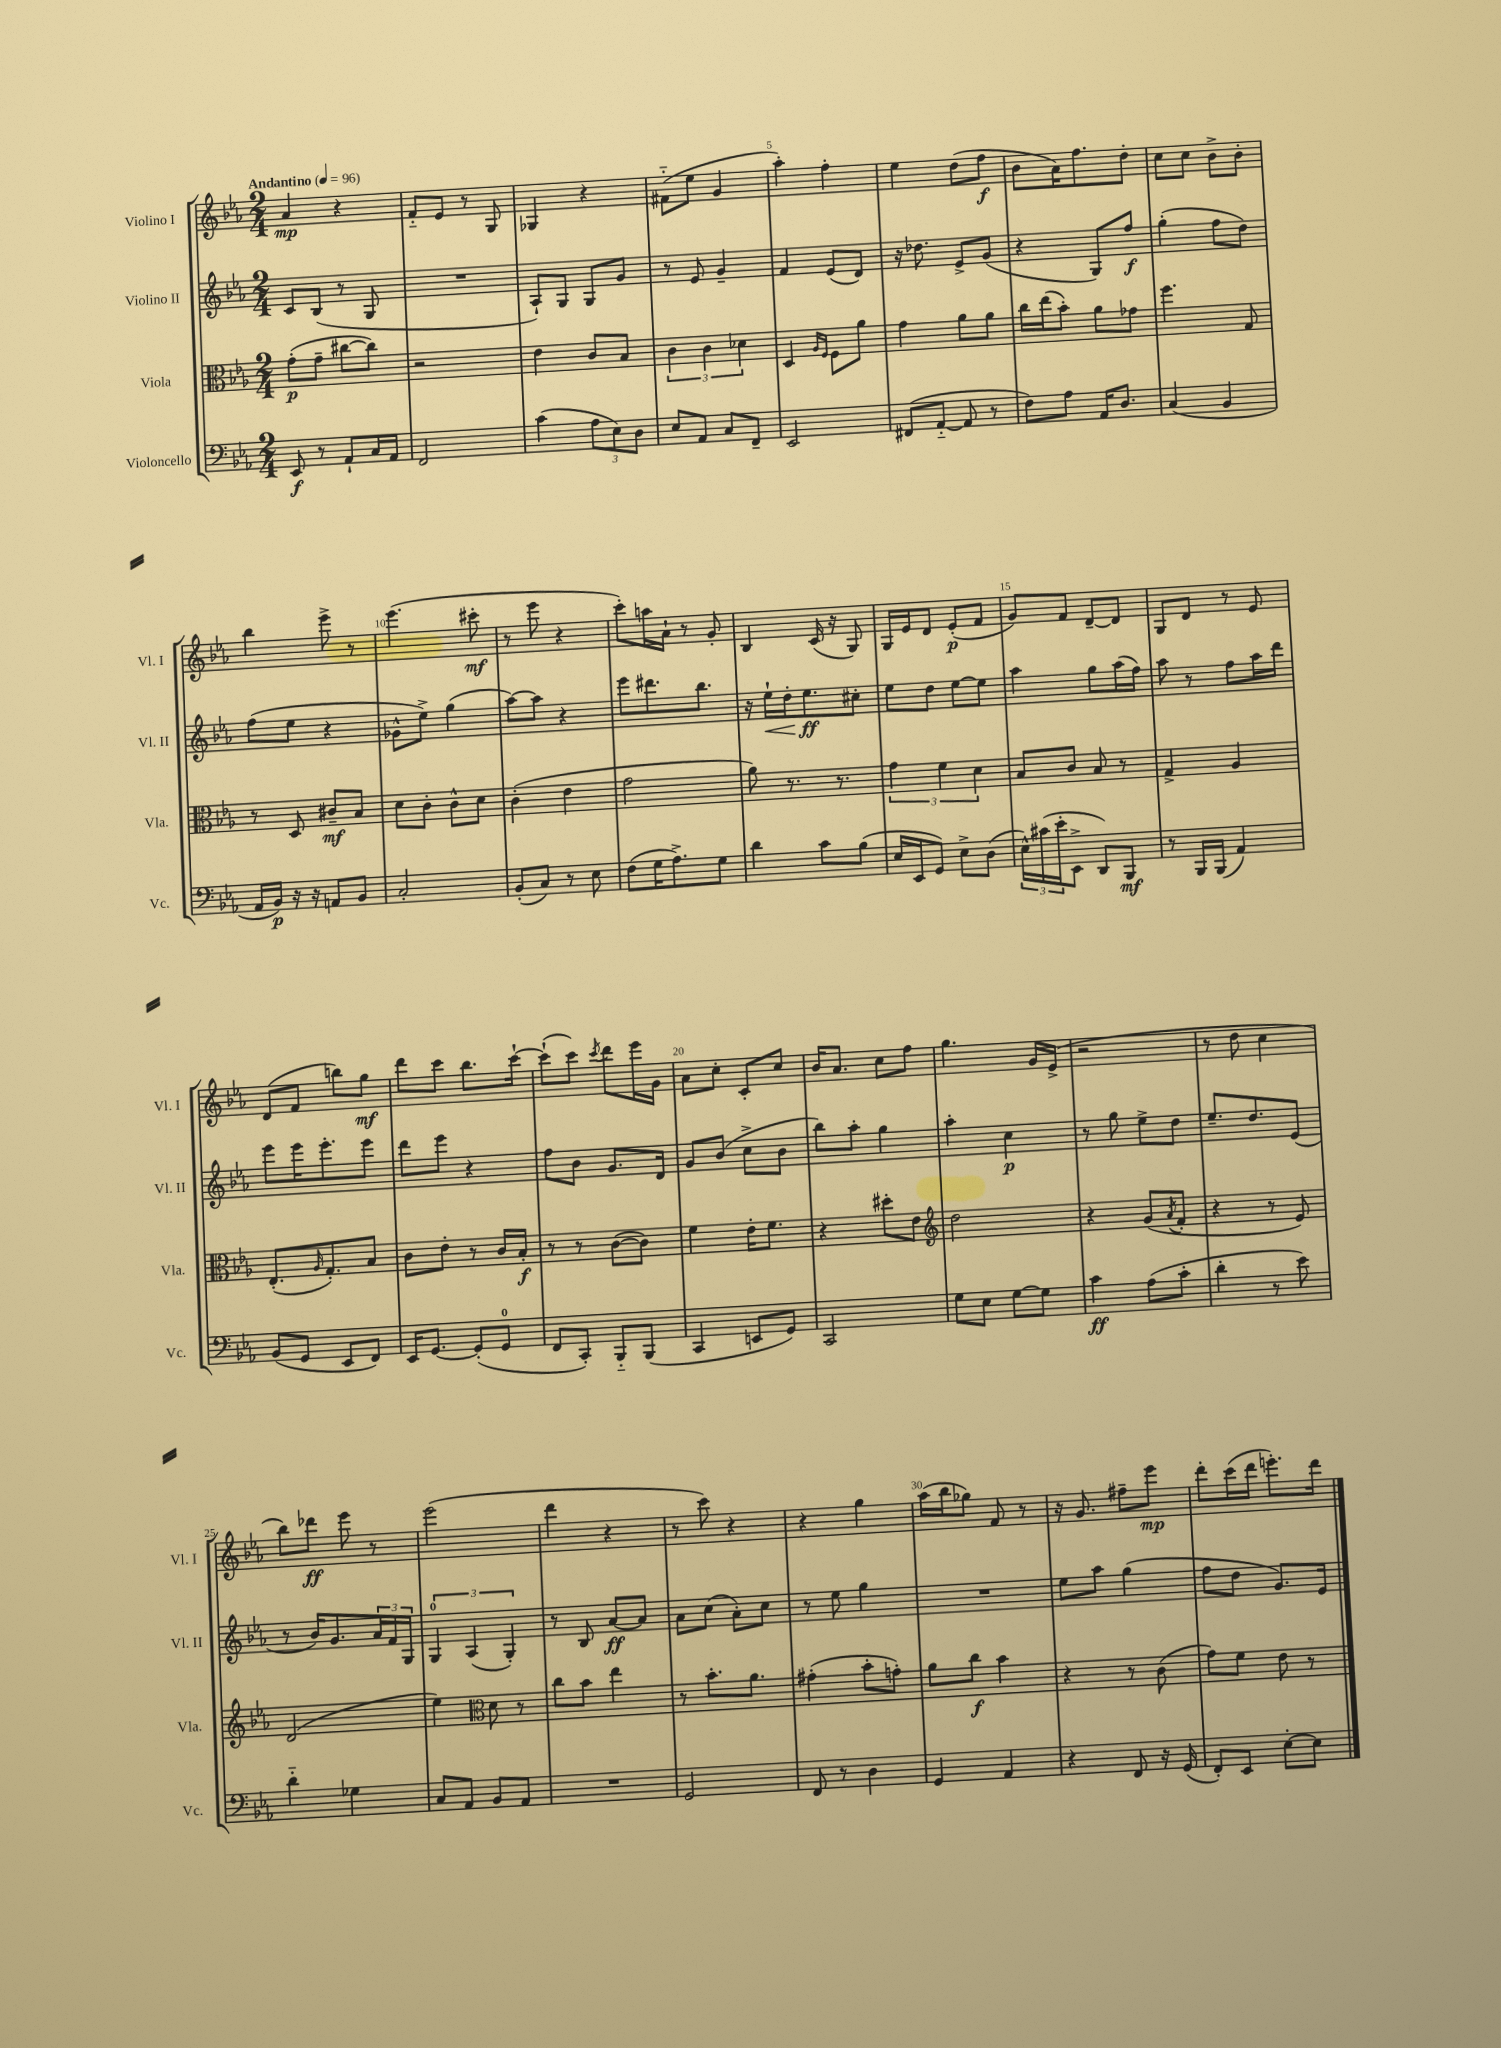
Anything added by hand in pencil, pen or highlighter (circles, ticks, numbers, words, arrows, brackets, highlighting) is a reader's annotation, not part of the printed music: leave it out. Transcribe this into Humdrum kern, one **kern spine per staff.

**kern	**kern	**kern	**kern
*staff4	*staff3	*staff2	*staff1
*clefF4	*clefC3	*clefG2	*clefG2
*k[b-e-a-]	*k[b-e-a-]	*k[b-e-a-]	*k[b-e-a-]
*M2/4	*M2/4	*M2/4	*M2/4
*MM96	*MM96	*MM96	*MM96
8EE-	(8g'	8c	4a-
8r	8g~	(8B-	.
8AA-`	[8cc#	8r	4r
16C	8cc#])	8G	.
16AA-	.	.	.
=	=	=	=
2FF	2r	2r	8f'~
.	.	.	8e-
.	.	.	8r
.	.	.	8G
=	=	=	=
(4c	4e-	8A-`)	4G-
.	.	8G	.
12A-	8c	8G	4r
12E-)	.	.	.
.	8B-	8g	.
12D	.	.	.
=	=	=	=
8E-	6c	8r	(8f#'~
8AA-	.	8e-	8ee-
.	6c	.	.
8C	.	4g~	4g
.	6d-	.	.
8FF~	.	.	.
=	=	=	=
2EE-	4D	4f	4aa-')
.	16qqA-	.	.
.	16qqF	.	.
.	8F	(8e-	4ff'
.	8a-	8d)	.
=	=	=	=
(8FF#	4g	16r	4ee-
.	.	8.dd-	.
[8AA-'~	.	.	.
8AA-]	8a-	8e-^	(8dd
8r	8a-	(8g	8ff
=	=	=	=
8F)	16cc	4r	8b-
.	(16ee-	.	.
8A-	8b-')	.	16a-)
.	.	.	8.ff
16AA-	8a-	8G)	.
8.D	.	.	.
.	8g-	8ff	8dd'
=	=	=	=
(4C	4.ff	(4gg'	8cc
.	.	.	8cc
4BB-	.	8ff	8b-^
.	8G	8dd)	8b-'
=	=	=	=
16AA-	8r	(8ff	4bb-
16BB-)	.	.	.
16r	8D	8ee-	.
16r	.	.	.
8AA	8c#~	4r	8eee-^
8BB-	8B-	.	8r
=	=	=	=
2C'	8d	8g-^^	(4.eee-
.	8c'	8ee-^)	.
.	8c^^	(4gg	.
.	8d	.	8ccc#'
=	=	=	=
(8BB-'	(4c'	[8aa-)	8r
8C)	.	8aa-]	8eee-
8r	4e-	4r	4r
8E-	.	.	.
=	=	=	=
(8F	2g	8eee-	8ccc')
16G	.	8.ddd#	16aa
8.A-^)	.	.	16a-`
.	.	.	8r
.	.	8.bb-	.
8G	.	.	8g'
=	=	=	=
4d	8a-)	16r	4B-
.	.	16ee-`	.
.	8.r	16dd'	.
.	.	8.ee-	.
8c	.	.	(16c
.	8.r	.	16r
(8B-	.	8cc#'	8G)
=	=	=	=
16E-	6g	8ee-	16G
16EE-	.	.	16e-
8GG)	.	8dd	8d
.	6f	.	.
8E-^	.	[8ee-	(8e-'
.	6d	.	.
(8D	.	8ee-]	8f
=	=	=	=
24E-^^)	8B-	4aa-	8g)
(24c#	.	.	.
24e-'	.	.	.
8EE-^	8c	.	8f
8DD)	8B-	8gg	[8d~
8BBB-	8r	(16aa-	8d]
.	.	16ff)	.
=	=	=	=
8r	4G^	8aa-	8G
16BBB-	.	8r	8d
(16BBB-	.	.	.
4AA-)	4A-	8ff	8r
.	.	16aa-	8e-
.	.	16ddd	.
=	=	=	=
(8BB-	(8.E-'	8eee-	(8d
8GG	.	16eee-	8f
.	16qqA-	.	.
.	8.G')	8.eee-'	.
8EE-	.	.	8bb)
8FF)	8B-	8eee-	8gg
=	=	=	=
16EE-	8c	8ddd	8ddd
[8.GG	.	.	.
.	8e-'	8eee-	8ccc
(8GG']	8r	4r	8.bb-
8GG	16c	.	.
.	16B-'	.	[16ccc`
=	=	=	=
8FF	8r	8ff	(8ccc`]
8CC')	8r	8b-	8ccc)
.	.	.	8qccc
8BBB-'~	([8c	8.g	8ddd
(8BBB-	8c])	.	16eee-
.	.	16d	16g
=	=	=	=
4CC	4f	8g	8a-
.	.	(8b-	8cc'
8EE	16e-'	8cc^	8c'
.	8.f	.	.
8GG)	.	8b-	8cc
=	=	=	=
2CC	4r	8bb-)	16b-
.	.	.	8.a-
.	.	8aa-'	.
.	8dd#'	4gg	8cc
.	8e-	.	8ff
=	=	=	=
*	*clefG2	*	*
8G	2dd	4aa-'	4.gg
8E-	.	.	.
[8G	.	4cc	.
8G]	.	.	16g
.	.	.	(16e-^
=	=	=	=
4c	4r	8r	2r
.	.	8gg	.
(8A-	(8g	8ee-^	.
.	8qa-	.	.
8c'	8f'	8dd	.
=	=	=	=
4d'	4r	8.ee-~	8r
.	.	.	8dd
.	.	8.dd	.
8r	8r	.	4cc
8e-)	8e-)	(8e-	.
=	=	=	=
4d'~	(2d	8r	8bb-)
.	.	16b-)	8ddd-
.	.	8.g	.
4G-	.	.	8eee-
.	.	24a-	8r
.	.	24f	.
.	.	24G	.
=	=	=	=
8C	4ee-)	6G	(2eee-
8AA-	.	.	.
.	.	(6A-	.
*	*clefC3	*	*
8BB-	8d	.	.
.	.	6G')	.
8AA-	8r	.	.
=	=	=	=
2r	8cc	8r	4ddd
.	8b-	8B-	.
.	4ee-	[8a-	4r
.	.	8a-]	.
=	=	=	=
2GG	8r	8a-	8r
.	8.b-'	(8cc	8ccc)
.	.	8a-')	4r
.	8.a-	.	.
.	.	8cc	.
=	=	=	=
8FF	(4g#'	8r	4r
8r	.	8ee-	.
4D	8b-'	4gg	4gg
.	8g')	.	.
=	=	=	=
4GG	8a-	2r	(16aa-
.	.	.	16bb-
.	8cc	.	8gg-)
4AA-	4b-	.	8f
.	.	.	8r
=	=	=	=
4r	4r	8ee-	16r
.	.	.	8.g
.	.	8aa-	.
8FF	8r	(4gg	8ff#~
16r	(8c	.	8eee-
(16GG	.	.	.
=	=	=	=
8FF')	8g)	8ff	8ddd'
8EE-	8f	8dd	(16ccc
.	.	.	16ddd
[8E-'	8e-	8.g)	8.eee')
8E-]	8r	.	.
.	.	16e-	16ddd
==	==	==	==
*-	*-	*-	*-
